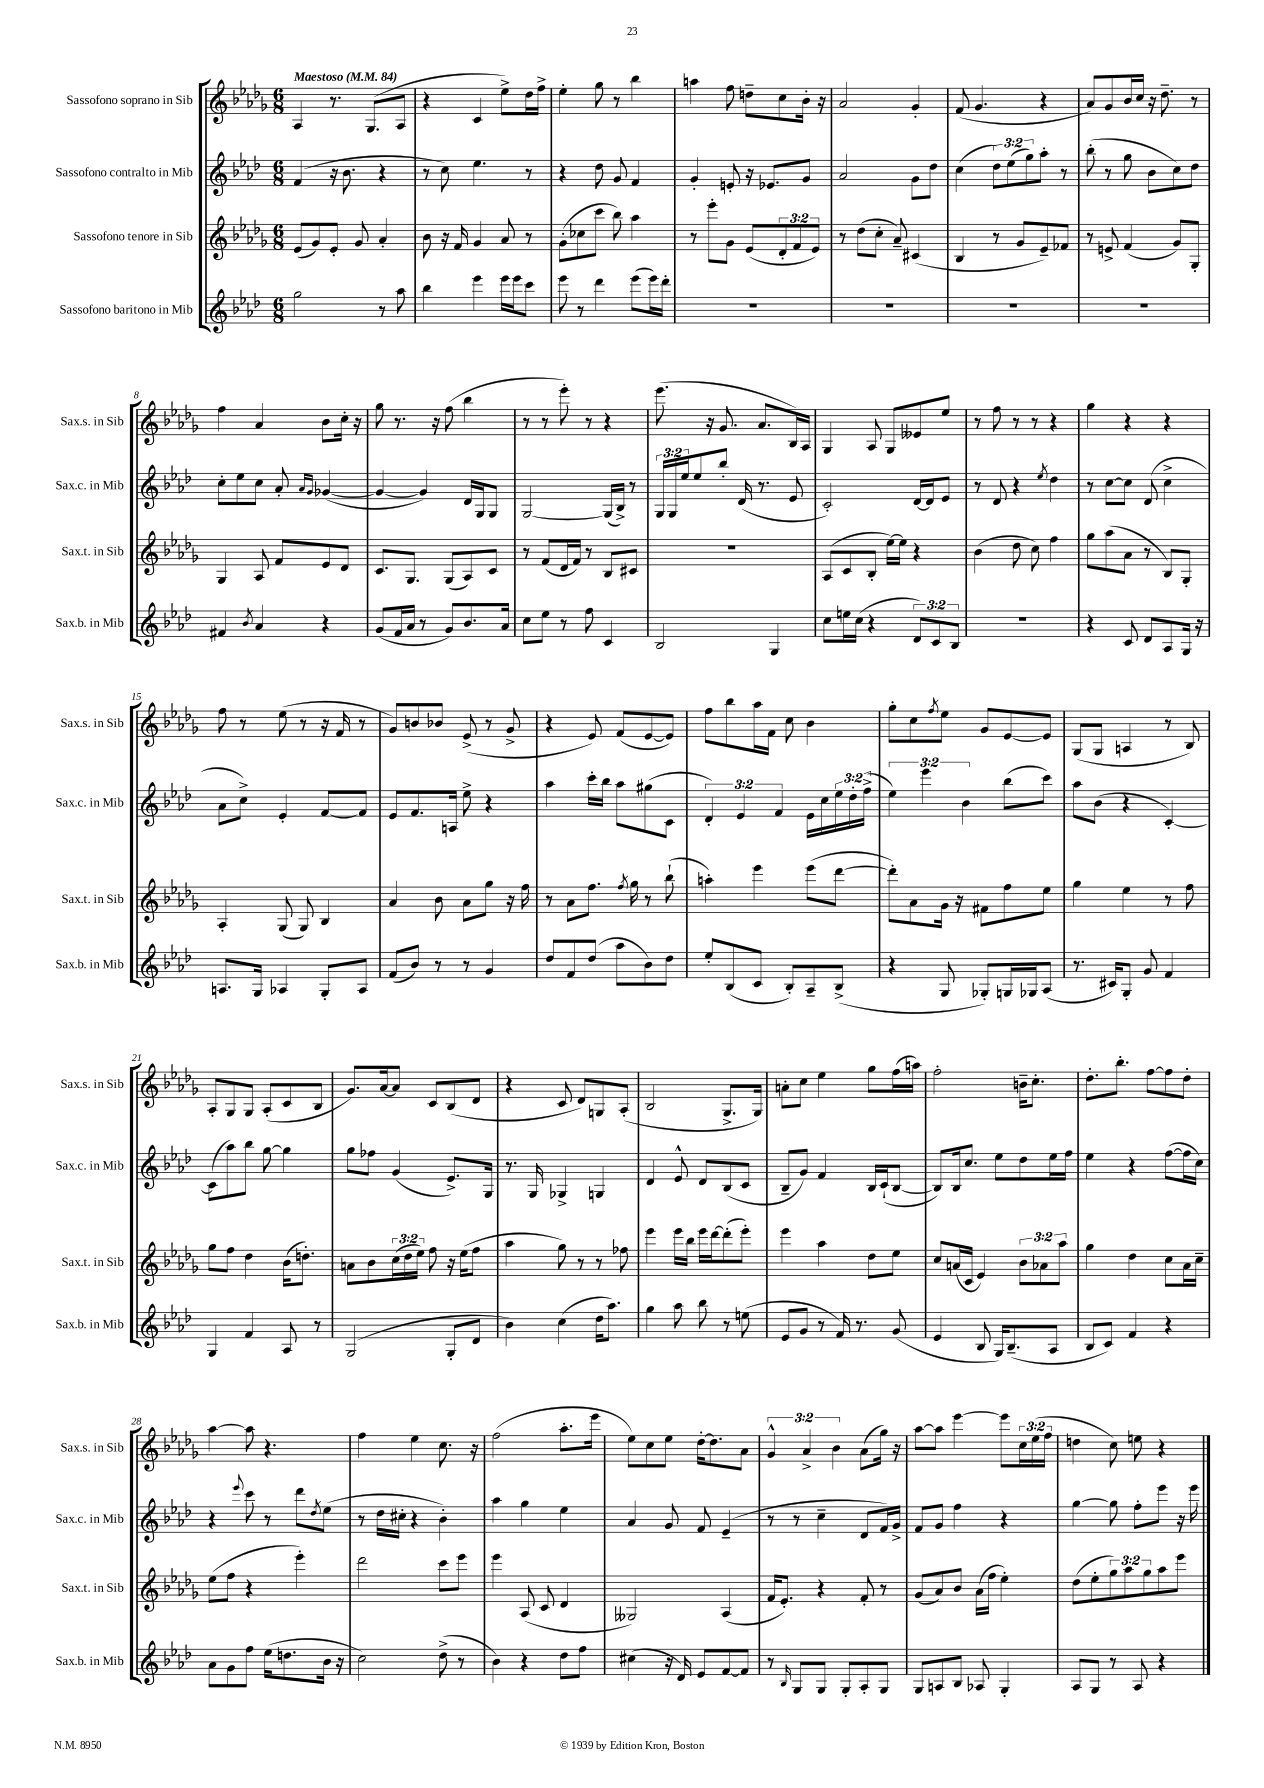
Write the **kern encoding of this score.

**kern	**kern	**kern	**kern
*staff4	*staff3	*staff2	*staff1
*clefG2	*clefG2	*clefG2	*clefG2
*k[b-e-a-d-]	*k[b-e-a-d-g-]	*k[b-e-a-d-]	*k[b-e-a-d-g-]
*M6/8	*M6/8	*M6/8	*M6/8
*MM84	*MM84	*MM84	*MM84
2gg	(8e-	(4f	4A-
.	8g-)	.	.
.	8e-'	16r	8.r
.	.	8.b-	.
.	8g-	.	.
.	.	.	(8.G-
8r	4a-'	4r	.
8aa-	.	.	8A-
=	=	=	=
4bb-	8b-	8r	4r
.	16r	8cc)	.
.	16f	.	.
4eee-	4g-	4.ee-	4c
16eee-	8a-	.	8ee-^)
16eee-	.	.	.
8ccc	8r	8r	16dd-
.	.	.	16ff^
=	=	=	=
8eee-	(8g-'	4r	4ee-'
8r	8cc-	.	.
4ddd-	8ccc	8dd-	8gg-
.	8bb-)	8g	8r
(8eee-	4aa-	4f	4bb-
16eee-)	.	.	.
16ddd-'	.	.	.
=	=	=	=
2.r	8r	4g'	4aa
.	8eee-'	.	.
.	8g-	8e'	8ff
.	(8e-	16r	8dd~
.	.	8.e-	.
.	12d-'	.	8cc
.	12f	.	.
.	.	8g	16b-'
.	12e-)	.	.
.	.	.	16r
=	=	=	=
2.r	8r	2a-	2a-
.	(8dd-	.	.
.	8cc'	.	.
.	8a-~)	.	.
.	(4c#	8g	4g-'
.	.	8dd-	.
=	=	=	=
2.r	4B-	(4cc	(8f
.	.	.	4.g-
.	8r	12dd-)	.
.	.	(12ee-	.
.	8g-	.	.
.	.	12gg)	.
.	8e-~)	8aa-'	4r
.	8f-	8r	.
=	=	=	=
2.r	8r	(8bb-'	8a-)
.	8e^	8r	8g-
.	(4f	8gg	16b-
.	.	.	16cc
.	.	8b-	16r
.	.	.	8.dd-~
.	8g-)	8cc)	.
.	8G-'	8dd-	8r
=	=	=	=
4f#	4G-	8cc'	4ff
.	.	8ee-	.
8qb-	.	.	.
4a-	8A-	8cc	4a-
.	8f	8a-'	.
.	.	16qqa-	.
.	.	16qqg	.
4r	8e-	([4g-	8b-
.	8d-	.	16cc'
.	.	.	16r
=	=	=	=
(8g	8.c	4g-_	8gg-
16f	.	.	8.r
16a-	8.G-	.	.
8r	.	4g-])	.
.	.	.	16r
8g)	(8G-	.	(8ff
8.b-	8A-)	16d-	4bb-
.	.	16G	.
.	8c	8G	.
16a-	.	.	.
=	=	=	=
8cc	8r	[2G	8r
8ee-	(8f	.	8r
8r	16d-	.	8eee-')
.	16f)	.	.
8ff	8r	.	8r
4c	8B-	(16G]	4r
.	.	16B-^)	.
.	8c#	8r	.
=	=	=	=
2B-	2.r	24G	(8.eee-
.	.	24G	.
.	.	24ee-	.
.	.	8ee-	.
.	.	.	16r
.	.	8bb-'	8.g-
.	.	(16d-	.
.	.	8.r	8.a-
4G	.	.	.
.	.	8e-	16B-)
.	.	.	16A-
=	=	=	=
8cc	(8A-	2c')	4G-
16ee	8c	.	.
(16cc	.	.	.
4r	8B-'	.	8A-
.	[16ee-)	.	8G-
.	16ee-]	.	.
12d-)	4r	[16d-	8e--
.	.	16d-]	.
12c	.	.	.
.	.	8e-	8ee-
12B-	.	.	.
=	=	=	=
2.r	(4b-	8r	8r
.	.	8d-	8ff
.	8dd-	4r	8r
.	8cc)	.	8r
.	.	8qee-	.
.	4ff	4dd-	4r
=	=	=	=
4r	8gg-	8r	4gg-
.	(8aa-	[8cc	.
8c	8a-	8cc]	4r
8d-	8r	(8d-	.
8A-	8B-)	4cc^	4r
16G	8G-'	.	.
16r	.	.	.
=	=	=	=
8.A	4A-'	8a-	8ff
.	.	8cc^)	8r
16G	.	.	.
4A-	(8G-	4e-'	(8ee-
.	8G-)	.	8r
8G'	4B-	[8f	16r
.	.	.	16f
8A-	.	8f]	8r
=	=	=	=
(8f	4a-	8e-	8g-)
8b-)	.	8.f	8b
8r	8b-	.	8b-
.	.	16A	.
8r	8a-	8ee-^	(8e-^
4g	8gg-	4r	8r
.	16r	.	8g-^
.	16ff	.	.
=	=	=	=
8dd-	8r	4aa-	4r
8f	8a-	.	.
(8dd-	8.ff	16ccc'	8e-)
.	.	16bb-	.
8aa-	.	8aa-	(8f
.	8qff	.	.
.	16gg-	.	.
8b-)	8r	(8gg#	[8e-
8dd-	(8bb-`	8c	8e-])
=	=	=	=
8ee-'	4aa')	6d-')	8ff
(8B-	.	.	8bb-
.	.	6e-	.
8c	4eee-	.	16aa-
.	.	.	16f
.	.	6f	.
8B-')	.	.	8cc
8A-~	(8eee-	16e-	4b-
.	.	16cc	.
(8B-^	[8ddd-	24ee-	.
.	.	24dd-'	.
.	.	(24ff^	.
=	=	=	=
4r	8ddd-'])	6ee-)	8gg-'
.	8a-	.	8cc
.	.	6eee-	.
.	.	.	8qff
8G	16g-	.	8ee-
.	16r	.	.
.	.	6b-	.
8G-')	8f#	.	8g-
16G	8ff	(8bb-	[8e-
16G-	.	.	.
(8A-	8ee-	8ccc)	8e-]
=	=	=	=
8.r	4gg-	8aa-	(8G-
.	.	(8b-	8G-
16c#)	.	.	.
8G'	4ee-	4r	4A
8g	.	.	.
4f	8r	[4c')	8r
.	8ff	.	8B-)
=	=	=	=
4G	8gg-	(8c]	8A-'
.	8ff	8aa-)	8G-
4f	4dd-	8bb-	8G-
.	.	[8gg	(8A-'
8A-	(16b-	4gg]	8c
.	8.dd')	.	.
8r	.	.	8B-
=	=	=	=
(2G	8a	8gg	8.g-)
.	8b-	8ff-	.
.	.	.	[16a-
.	(24cc	(4g	8a-]
.	24dd-	.	.
.	24ee-)	.	.
.	8ff	.	8c
8G'	16r	8.e-^)	(8B-
.	(16ee-	.	.
8d-	8ff	.	8d-
.	.	16G	.
=	=	=	=
4b-)	4aa-	8.r	4r
.	.	16G	.
(4cc	8gg-)	4G-^	8c
.	8r	.	8d-)
16dd-	8r	4G	8G
8.aa-)	.	.	.
.	8ff-	.	(8A-'
=	=	=	=
4gg	4eee-	4d-	2B-
8aa-	16eee-	8e-^^	.
.	16bb-	.	.
8bb-	16eee-	8d-	.
.	[16ddd-	.	.
8r	(8ddd-']	(8B-	8.G-^
(8ee	8eee-')	8c	.
.	.	.	16G-)
=	=	=	=
8e-	4eee-	8B-~	8a'
8g	.	8g)	8cc
8r	4aa-	4f	4ee-
16f)	.	.	.
8.r	.	.	.
.	8dd-	16B-	8gg-
.	.	(16c`	.
(8g	8ee-	[8B-	(16ff
.	.	.	16aa)
=	=	=	=
4e-	8cc	8B-])	2ff'
.	(16a	16B-	.
.	16c	8.cc	.
8B-	4e-)	.	.
16G)	.	8ee-	.
(8.B-~	.	.	.
.	12b-	8dd-	16b~
.	.	.	8.cc'
.	12a-	.	.
8A-	.	16ee-	.
.	12aa-	.	.
.	.	16ff	.
=	=	=	=
8B-	4gg-	4ee-	8.dd-'
8c)	.	.	.
.	.	.	8.bb-'
4f	4dd-	4r	.
.	.	.	[8ff
4r	8cc	([8ff	8ff]
.	16a-	16ff]	8dd-'
.	16cc~	16cc)	.
=	=	=	=
8a-	(8ee-	4r	[4aa-
8g	8ff	.	.
.	.	8qqeee-	.
8ff	4r	8ccc	8aa-]
(16ee-	.	8r	4.r
8.dd	.	.	.
.	4eee-')	8ddd-	.
.	.	8qdd-	.
16b-	.	(8ee-	.
16r	.	.	.
=	=	=	=
2cc)	2ddd-	8r	4ff
.	.	16dd-	.
.	.	16cc#'	.
.	.	4r	4ee-
(8dd-^	8ccc	4b-')	8.cc
8r	8eee-	.	.
.	.	.	16r
=	=	=	=
4b-)	4eee-	4aa-	(2ff
4r	(8A-	4gg	.
.	8c	.	.
8dd-	4d-	4ee-	8.aa-'
8ff	.	.	.
.	.	.	16eee-
=	=	=	=
(4cc#	2G--)	4a-	8ee-)
.	.	.	8cc
16r	.	8g	8ee-
16d-)	.	.	.
8e-	.	8f	[16dd-'
.	.	.	8.dd-]
[8f	(4A-	(4e-~	.
8f]	.	.	8a-
=	=	=	=
8r	16f	8r	6g-^^
.	8.e-')	.	.
16qqB-	.	.	.
8G	.	8r	.
.	.	.	6a-^
8G	4r	4cc~	.
.	.	.	6b-
8G'	.	.	.
8A-'	8f'	8d-	(8a-
8G	8r	16f)	16gg-)
.	.	16g^	16r
=	=	=	=
8G	(8g-	8f	[8aa-
8A	8a-)	8g	8aa-]
8B-	8b-	4ff	[4eee-
8A-	(16a-	.	.
.	16ff	.	.
4G'	4ee-')	4r	8eee-]
.	.	.	24cc
.	.	.	(24ee-
.	.	.	24ff
=	=	=	=
8A-	(8dd-	[4gg	4dd
8G	8ee-'	.	.
8r	12gg-)	8gg]	8cc)
.	12aa-	.	.
8A-	.	8ff'	8ee
.	12gg-	.	.
4r	8aa-	8eee-	4r
.	8eee-	16r	.
.	.	16eee-	.
==	==	==	==
*-	*-	*-	*-
